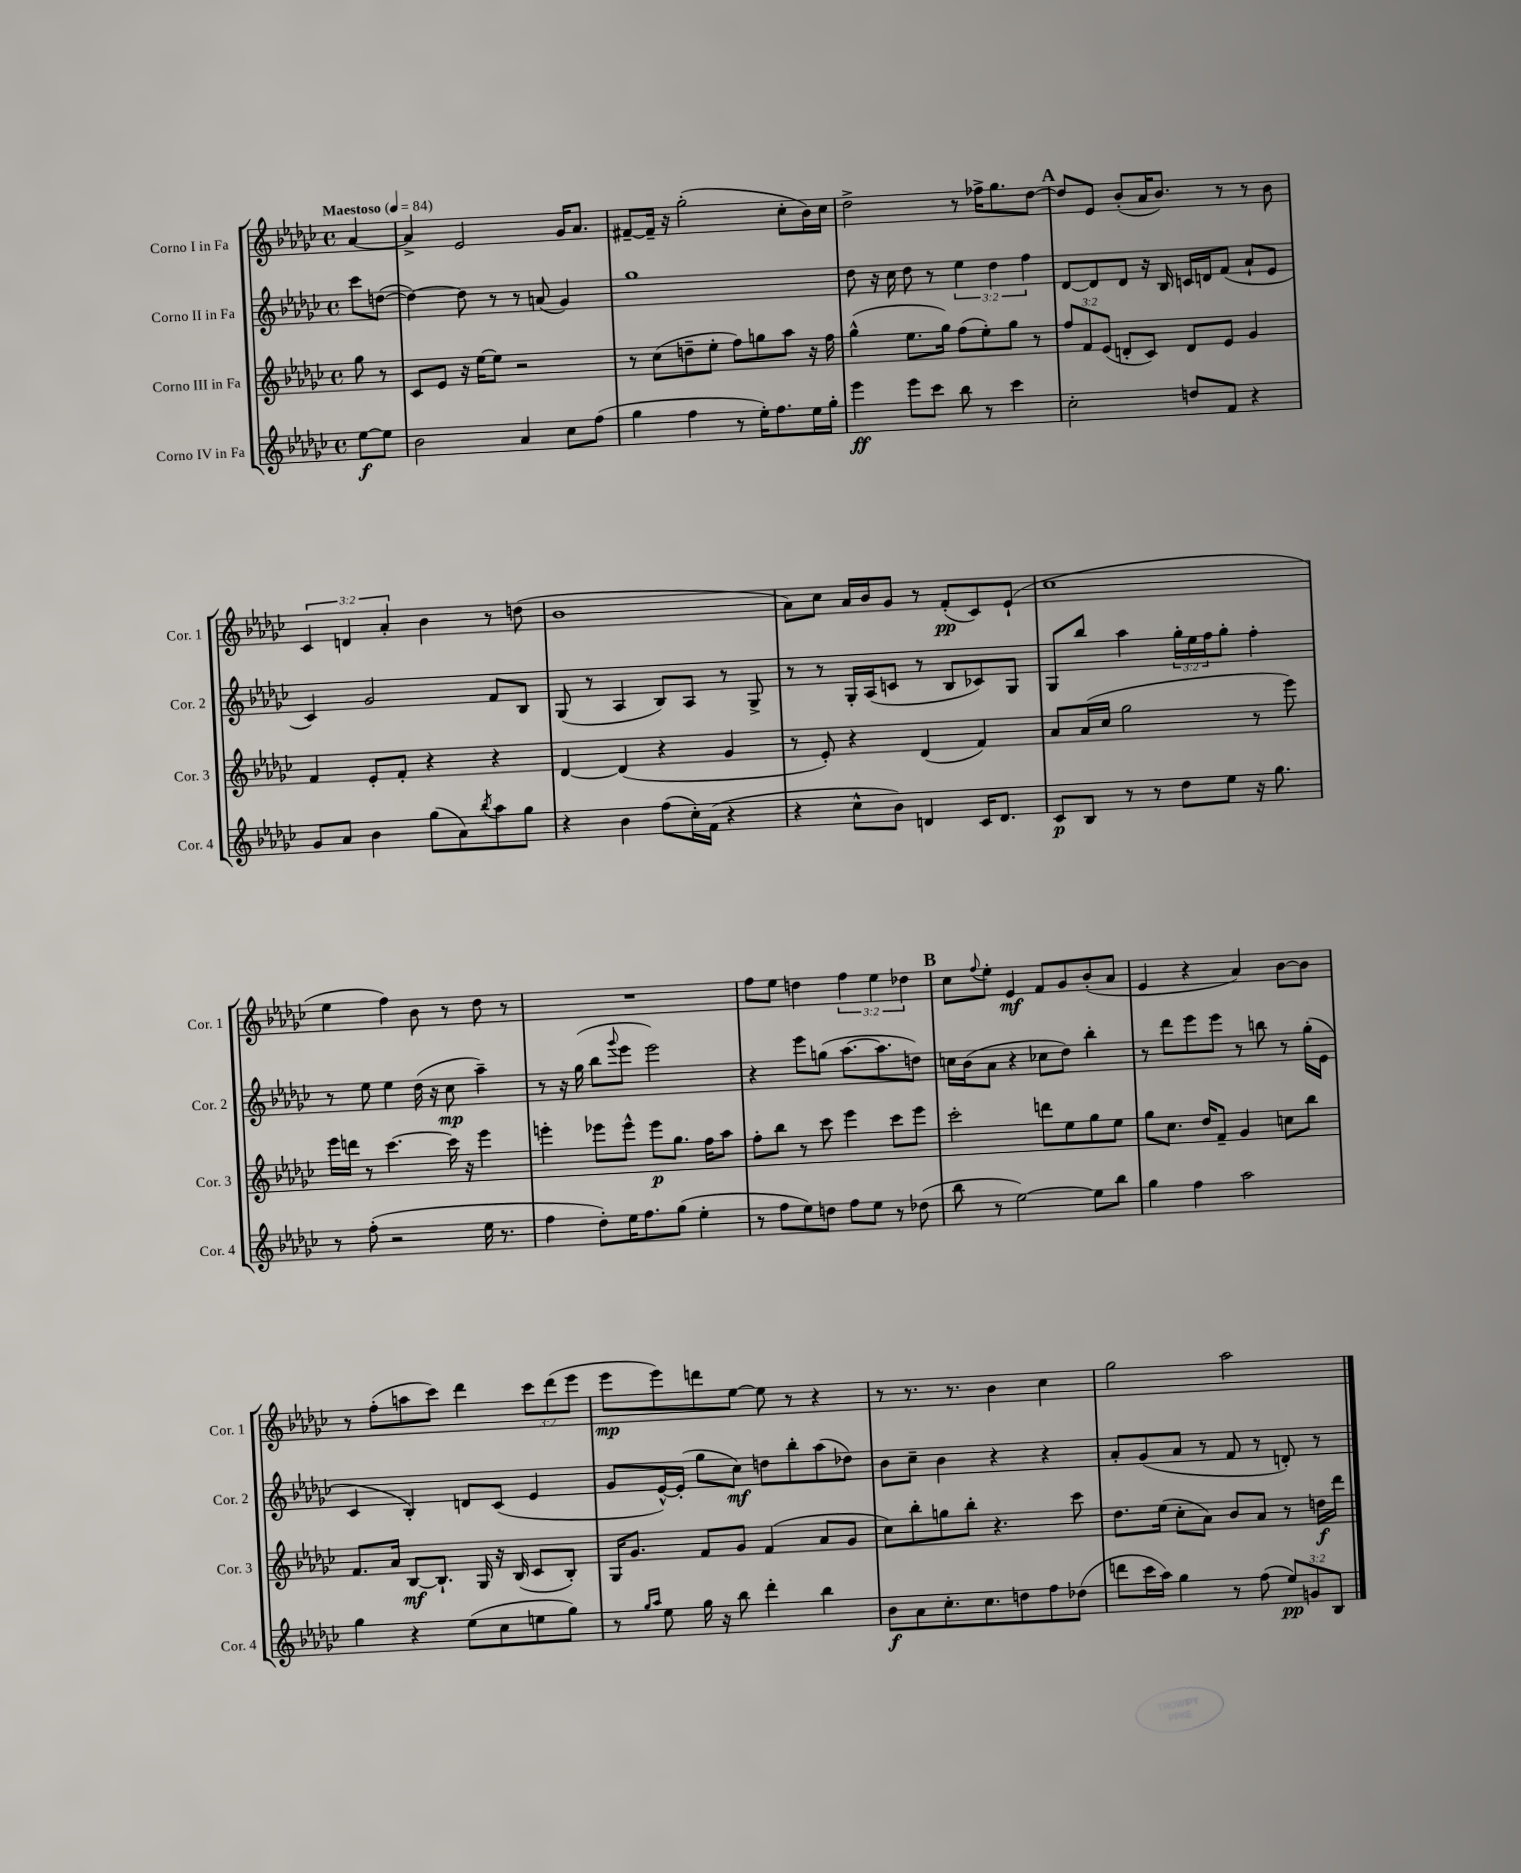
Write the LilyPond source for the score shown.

<<
\new StaffGroup <<
\new Staff = "s0" \with { instrumentName = "Corno I in Fa" shortInstrumentName = "Cor. 1" } {
    \clef treble \key ges \major \defaultTimeSignature \time 4/4 \override Staff.TupletNumber.text = #tuplet-number::calc-fraction-text \partial 4 \tempo "Maestoso" 4 = 84
    aes'4~ |
    aes'4-> ees'2 ges'16 aes'8. |
    fis'8~-- fis'16-- r16 ges''2-.( ces''8-. bes'16) ces''16 |
    des''2-> r8 fes''16-> ges''8. des''8~ |
    \mark \markup { \bold "A" } des''8 ees'8 bes'8-.( aes'16 bes'8.) r8 r8 bes'8 |
    \tuplet 3/2 { ces'4 d'4 aes'4-. } bes'4 r8 d''8( |
    bes'1 |
    aes'8) ces''8 aes'16 bes'16 ges'8 r8 f'8-.\pp( ces'8) ees'8-!( |
    ces''1 |
    ees''4 f''4) bes'8 r8 des''8 r8 |
    R1 |
    f''8 ees''8 d''4 \tuplet 3/2 { f''4 ees''4 des''4 } |
    \mark \markup { \bold "B" } ces''8 \appoggiatura { f''8 } ees''8-. ees'4\mf f'8 ges'8 bes'8-.( aes'8 |
    ees'4 r4 aes'4) bes'8~ bes'8 |
    r8 f''8-.( a''8 ces'''8) des'''4 \tuplet 3/2 { ces'''8 des'''8( ees'''8 } |
    ees'''8\mp ees'''8) d'''8 ees''8~ ees''8 r8 r4 |
    r8 r8. r8. bes'4 ces''4 |
    ges''2 aes''2 \bar "|." |
}
\new Staff = "s1" \with { instrumentName = "Corno II in Fa" shortInstrumentName = "Cor. 2" } {
    \clef treble \key ges \major \defaultTimeSignature \time 4/4 \override Staff.TupletNumber.text = #tuplet-number::calc-fraction-text \partial 4
    ces'''8 d''8~( |
    d''4~) d''8 r8 r8 a'8( ges'4) |
    ges''1 |
    des''8 r16 ces''16 des''8 r8 \tuplet 3/2 { ees''4 des''4 f''4 } |
    \mark \markup { \bold "A" } des'8~ des'8 des'8 r16 bes16 c'16 d'16 f'8( aes'8-! ees'8 |
    ces'4) ges'2 f'8 bes8 |
    ges8( r8 aes4 bes8) aes8 r8 ges8-> |
    r8 r8 ges16-. aes16( c'8 r8 bes8 ces'8) ges8 |
    ges8 bes''8 aes''4 \tuplet 3/2 { ges''16-. ees''16 f''16 } ges''8-. f''4-. |
    r8 ees''8 ees''4 des''16( r16 ces''8\mp aes''4--) |
    r8 r16 ges''16( bes''8 \appoggiatura { ges'''8 } ees'''8 ees'''2) |
    r4 ees'''8 g''8( aes''8.~ aes''8. d''8) |
    \mark \markup { \bold "B" } c''16 bes'16( aes'8 r4 ces''8 des''8) bes''4-. |
    r8 des'''8 ees'''8 ees'''8 r8 b''8 r8 ges''16-.( ees'16 |
    ces'4 bes4-.) d'8 ces'8( ees'4 |
    ges'8 ees'16~-^) ees'16-.( ges''8 ces''8\mf) d''8 bes''8-. aes''8( des''8) |
    bes'8 ces''8-- bes'4 r4 r4 |
    aes'8-. ges'8( aes'8 r8 f'8 r8 d'8-.) r8 \bar "|." |
}
\new Staff = "s2" \with { instrumentName = "Corno III in Fa" shortInstrumentName = "Cor. 3" } {
    \clef treble \key ges \major \defaultTimeSignature \time 4/4 \override Staff.TupletNumber.text = #tuplet-number::calc-fraction-text \partial 4
    ges''8 r8 |
    ces'8 ees'8 r16 ees''16~ ees''8 r2 |
    r8 ces''8( d''8-- ees''8-. f''8) g''8 aes''8 r16 f''16 |
    ges''4-^( ees''8. ges''16) f''8( ees''8-.) ges''8 r8 |
    \mark \markup { \bold "A" } \tuplet 3/2 { f''8 f'8 ees'8( } d'8-. ces'8) d'8 ees'8 ges'4 |
    f'4 ees'8-. f'8-. r4 r4 |
    des'4~ des'4( r4 ges'4 |
    r8 ees'8-.) r4 des'4( f'4) |
    aes'8 aes'16( ces''16 ges''2 r8 ees'''8) |
    ees'''16 d'''16 r8 ces'''4.~ ces'''16 r16 ees'''4 |
    e'''4-. ees'''8 ees'''8-^ ees'''8\p ges''8. f''16 aes''8 |
    f''8-. bes''8 r8 ces'''8 ees'''4 ces'''8 ees'''8 |
    \mark \markup { \bold "B" } ces'''2-. d'''8 ees''8 ges''8 ees''8 |
    ges''8 ces''8. des''16 f'8-- ges'4 c''8 bes''8 |
    f'8. aes'16 bes8~\mf bes8.-! ges16 r16 bes16( ces'8 bes8-.) |
    ges16 ges'8. f'8 ges'8 f'4( aes'8 ges'8 |
    ces''8) bes''8-. g''8 bes''8-. r4. ces'''8 |
    des''8. ees''16( ces''8-. aes'8) bes'8 aes'8 r8 d''16\f des'''16 \bar "|." |
}
\new Staff = "s3" \with { instrumentName = "Corno IV in Fa" shortInstrumentName = "Cor. 4" } {
    \clef treble \key ges \major \defaultTimeSignature \time 4/4 \override Staff.TupletNumber.text = #tuplet-number::calc-fraction-text \partial 4
    ees''8~\f ees''8 |
    bes'2 aes'4 ces''8 f''8( |
    ges''4 f''4 r8 ees''16-.) f''8. ees''16 ges''16-. |
    ees'''4\ff ees'''8 ces'''8 bes''8 r8 ces'''4 |
    \mark \markup { \bold "A" } ces''2-. d''8 f'8 r4 |
    ges'8 aes'8 bes'4 ges''8( aes'8) \acciaccatura { bes''8 } aes''8 ges''8 |
    r4 bes'4 f''8( ces''16-.) f'16( r4 |
    r4 ces''8-^ bes'8) d'4 ces'16 d'8. |
    ces'8\p bes8 r8 r8 des''8 ees''8 r16 ges''8. |
    r8 f''8-.( r2 ees''16 r8. |
    f''4 des''8-.) ees''16 f''8. ges''8( ees''4-. |
    r8 f''8 ees''8) d''8 f''8 ees''8 r8 des''8( |
    \mark \markup { \bold "B" } bes''8 r8 ees''2~) ees''8 bes''8 |
    ges''4 f''4 aes''2 |
    ges''4 r4 ees''8( ces''8 e''8 ges''8) |
    r8 \grace { ges''16 aes''16 } ees''8 ges''16 r16 bes''8 des'''4-. bes''4 |
    bes'8\f aes'8 ces''8.-. ces''8. d''8 f''8 des''8( |
    d'''8 ces'''16 aes''16) ges''4 r8 f''8( \tuplet 3/2 { ees''8\pp) g'8 bes8 } \bar "|." |
}
>>
>>
\layout { \context { \Score \remove "Bar_number_engraver" } }
